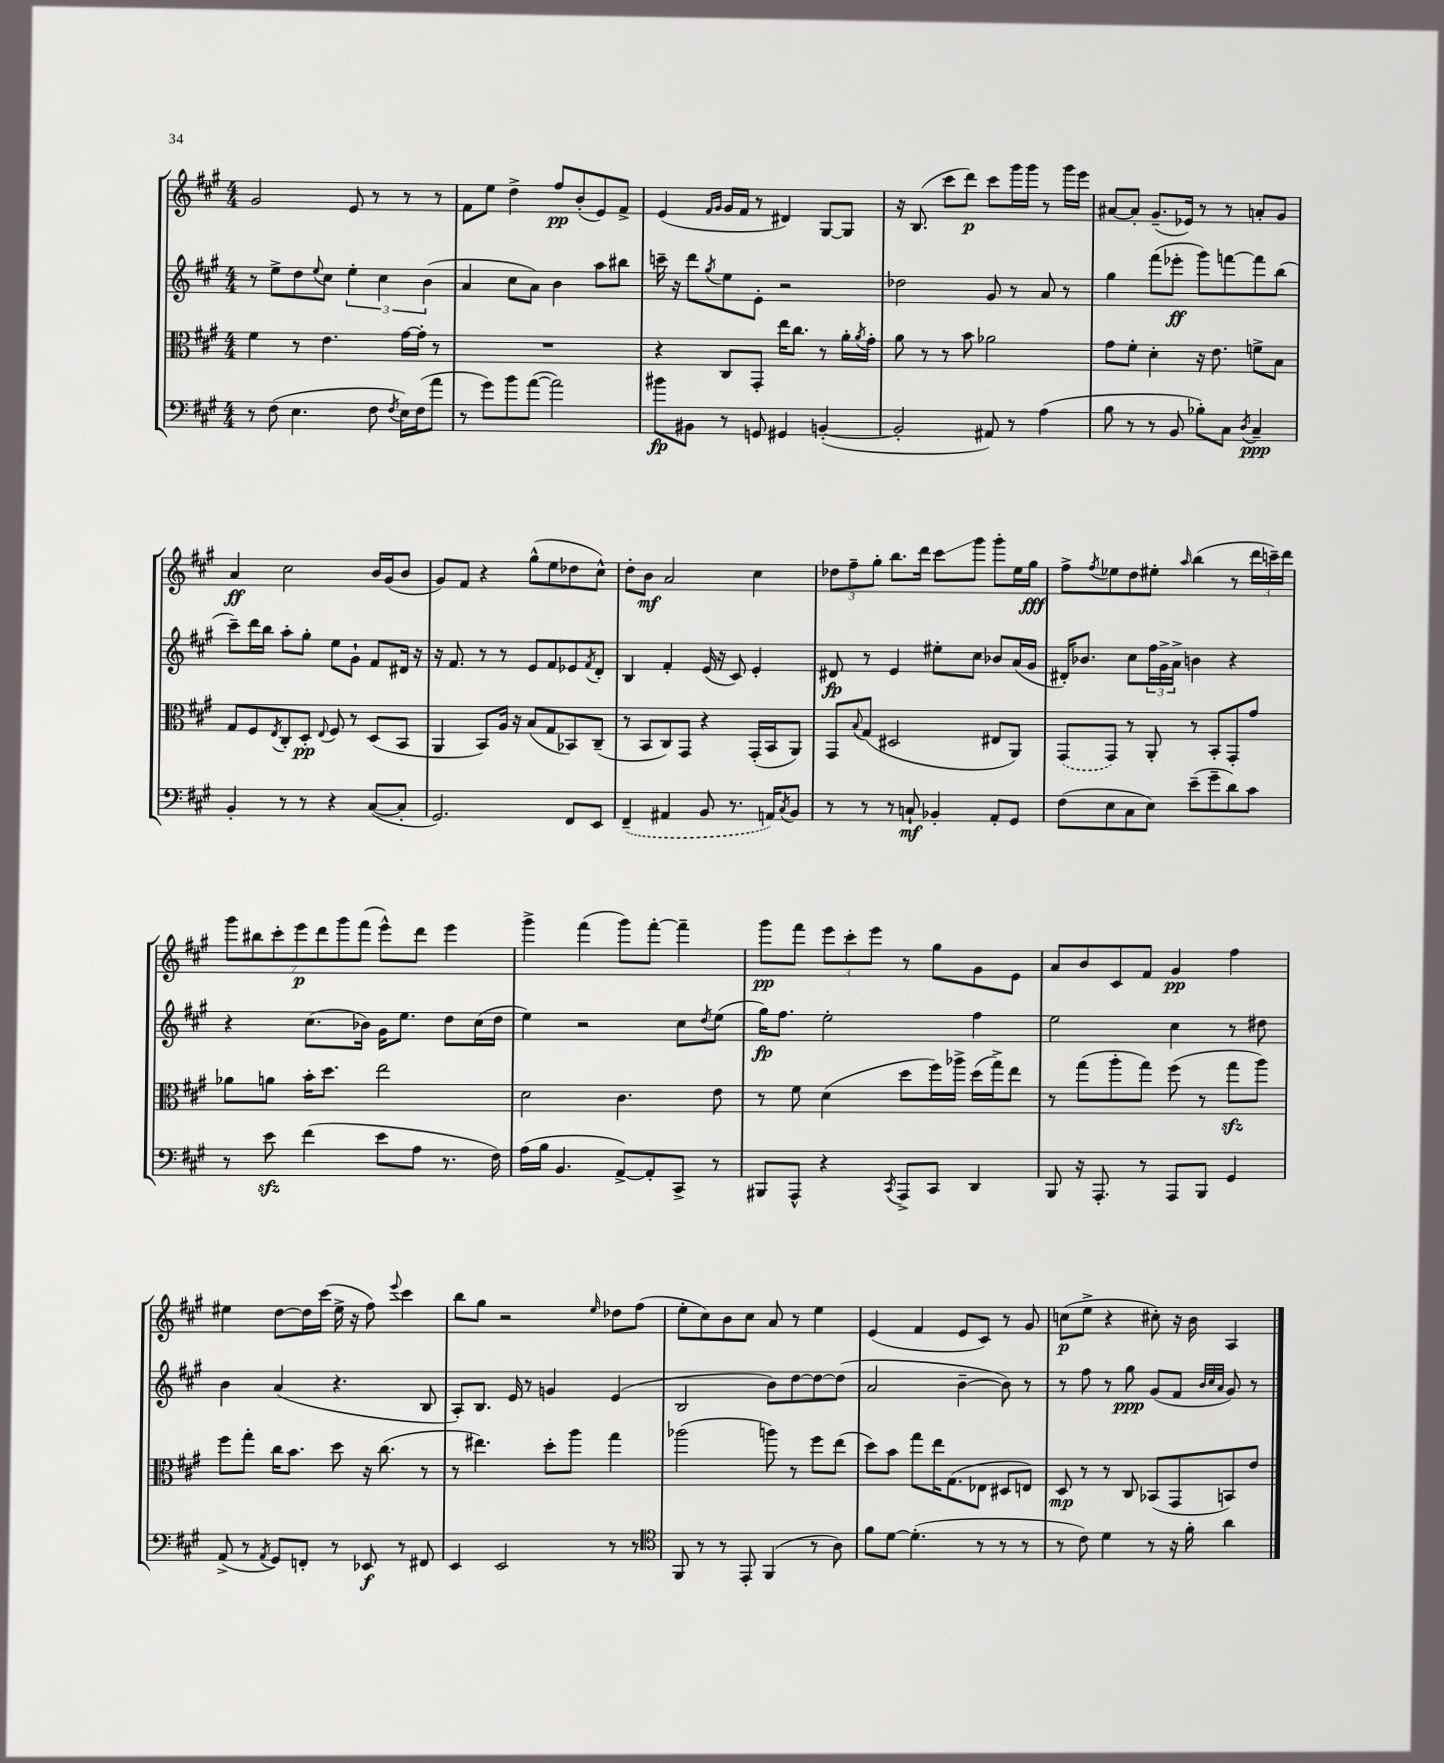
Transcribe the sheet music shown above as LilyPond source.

<<
\new StaffGroup <<
\new Staff = "s0" {
    \clef treble \key a \major \numericTimeSignature \time 4/4
    gis'2 e'8 r8 r8 r8 |
    fis'8 e''8 d''4-> fis''8\pp b'8-.( e'8) fis'8-> |
    e'4( \grace { fis'16 gis'16 } gis'16 fis'16 r8 dis'4) gis8~ gis8 |
    r16 b8.( cis'''8 d'''8\p) cis'''8 gis'''16 gis'''16 r8 gis'''16 e'''16 |
    ais'8~ ais'8-. gis'8.--( ees'16) r8 r8 a'8-. gis'8 |
    a'4\ff cis''2 b'16 gis'16( b'8 |
    gis'8) fis'8 r4 gis''8-^( e''8 des''8 cis''8-^) |
    d''8-. b'8\mf a'2 cis''4 |
    \tuplet 3/2 { des''8 fis''8-- gis''8-. } b''8. d'''16 cis'''8\glissando gis'''8 gis'''8-. e''16 gis''16\fff |
    fis''8-> \acciaccatura { fis''8 } ees''8 d''8 eis''8-. \grace { a''16 } b''4( r8 \tuplet 3/2 { d'''16 c'''16--) d'''16 } |
    \tuplet 7/4 { gis'''8 bis''8 cis'''8-. e'''8\p d'''8 gis'''8 fis'''8( } e'''8-^) d'''8 e'''4 |
    gis'''4-> fis'''4( gis'''8) fis'''8~-. fis'''4-- |
    gis'''8\pp fis'''8 \tuplet 3/2 { e'''8 cis'''8-. e'''8 } r8 gis''8 gis'8 e'8 |
    a'8 b'8 cis'8 fis'8 gis'4\pp fis''4 |
    eis''4 d''8~ d''16 cis'''16( eis''16-> r16 fis''8) \appoggiatura { e'''8 } cis'''4 |
    b''8 gis''8 r2 \grace { e''16 } des''8 fis''8( |
    e''8-. cis''8) b'8 cis''8 a'8 r8 e''4 |
    e'4( fis'4 e'8 cis'8) r8 gis'8 |
    c''8\p( e''8-> r4 cis''8-.) r16 b'16 a4 \bar "|." |
}
\new Staff = "s1" {
    \clef treble \key a \major \numericTimeSignature \time 4/4
    r8 e''8-> d''8 \appoggiatura { e''8 } cis''8 \tuplet 3/2 { e''4-. cis''4 b'4( } |
    a'4 cis''8 a'8) b'4 a''8 bis''8 |
    c'''16-- r16 d'''8 \acciaccatura { gis''8 } e''8 e'8-. r2 |
    des''2 gis'8 r8 a'8 r8 |
    gis''4 fis'''8( ees'''8-.\ff gis'''8) f'''8~ f'''8 b''8( |
    cis'''8--) d'''16 b''16 a''8-. gis''8-. e''8 gis'8-! fis'8 dis'16 r16 |
    r16 fis'8. r8 r8 e'8 fis'8 ees'8 \acciaccatura { fis'8 } d'8-. |
    b4 fis'4-. e'16( r16 cis'8) e'4-. |
    dis'8\fp r8 e'4 eis''8-. cis''8 bes'8 a'16( gis'16 |
    dis'16-.) bes'8. cis''8 \tuplet 3/2 { fis''16 gis'16-> a'16-> } b'4 r4 |
    r4 cis''8.( bes'16) gis'16 e''8. d''8 cis''16( d''16 |
    e''4) r2 cis''8 \acciaccatura { d''8 } e''8( |
    gis''16\fp) fis''8. e''2-. fis''4 |
    e''2 cis''4 r8 dis''8 |
    b'4 a'4( r4. b8 |
    a8-.) b8. e'16 r8 g'4 e'4( |
    b2 b'8) d''8~ d''8~ d''8( |
    a'2 b'4~-- b'8) r8 |
    r8 fis''8 r8 gis''8\ppp gis'8( fis'8 \grace { b'32 cis''32 a'32 } gis'8) r8 \bar "|." |
}
\new Staff = "s2" {
    \clef alto \key a \major \numericTimeSignature \time 4/4
    fis'4 r8 e'4. gis'16~ gis'16-. r8 |
    R1 |
    r4 cis8 gis,8-. e''16 cis''8. r8 a'16-. \acciaccatura { a'8 } gis'16-. |
    a'8 r8 r8 b'8 aes'2 |
    gis'8 fis'8-. d'4-. r16 e'8. f'8-> b8 |
    gis8 fis8 \acciaccatura { e8 } cis8-. d8-.\pp \appoggiatura { e8 } fis8 r8 d8( b,8 |
    a,4 b,8) a16 r16 b8( gis8 bes,8) cis8--( |
    r8 b,8 cis8) gis,8 r4 gis,16-.( b,16 a,8) |
    gis,8 \appoggiatura { b8 } gis8( dis2 eis8 a,8) |
    \once \slurDashed gis,8( gis,8) r8 a,8-. r8 b,8-. gis,8-. gis'8 |
    aes'8 a'8 b'16-. d''8. e''2 |
    d'2 cis'4. e'8 |
    r8 fis'8 d'4( d''8 fis''16) aes''16-> d''16( gis''16->) e''8 |
    r8 gis''8( a''8-. gis''8) fis''8( r8 gis''8\sfz a''8) |
    fis''8 gis''8-. cis''16 b'8. d''8 r16 cis''8.( r8 |
    r8 eis''4.) d''8-. a''8 gis''4 |
    aes''2( a''8) r8 fis''8 e''8( |
    d''8) b'8 gis''8 e''16 gis8.( ees8 dis8 e8) |
    d8\mp r8 r8 cis8 bes,8( gis,8 b,8) e'8 \bar "|." |
}
\new Staff = "s3" {
    \clef bass \key a \major \numericTimeSignature \time 4/4
    r8 fis8( e4. fis8 \acciaccatura { fis8 } e16) fis16( a'8 |
    r8 gis'8) b'8 a'8~( a'2) |
    bis'8\fp bis,8 r8 g,8 gis,4 b,4~-.( |
    b,2-. ais,8) r8 a4( |
    b8 r8 r8 b,8 bes8-.) cis8 \acciaccatura { d8 } cis4--\ppp |
    b,4-. r8 r8 r4 cis8~( cis8-. |
    gis,2.) fis,8 e,8 |
    \once \slurDashed fis,4--( ais,4 b,8 r8. a,16) \acciaccatura { cis8 } b,8 |
    r8 r8 r8 c8-!\mf bes,4-. a,8-. gis,8 |
    fis8( e8 cis8 e8) e'8--( gis'8-- d'8) cis'8 |
    r8 e'8\sfz fis'4( e'8 a8 r8. fis16) |
    a16( b16 b,4. a,8~->) a,8-. cis,8-> r8 |
    bis,,8 a,,8-^ r4 \acciaccatura { cis,8 } a,,8-> cis,8 d,4 |
    b,,8 r16 a,,8.-. r8 a,,8 b,,8 gis,4 |
    a,8->( r8 \acciaccatura { a,8 } gis,8) f,8-. r8 ees,8\f r8 fis,8 |
    e,4 e,2 r8 r8 |
    \clef tenor fis,8 r8 r8 e,8-. fis,4( r8 a8) |
    fis'8 d'8~ d'4.-.( r8 r8 r8 |
    r8 cis'8) d'4 r8 r16 fis'16-. a'4 \bar "|." |
}
>>
>>
\layout { \context { \Score \remove "Bar_number_engraver" } }
